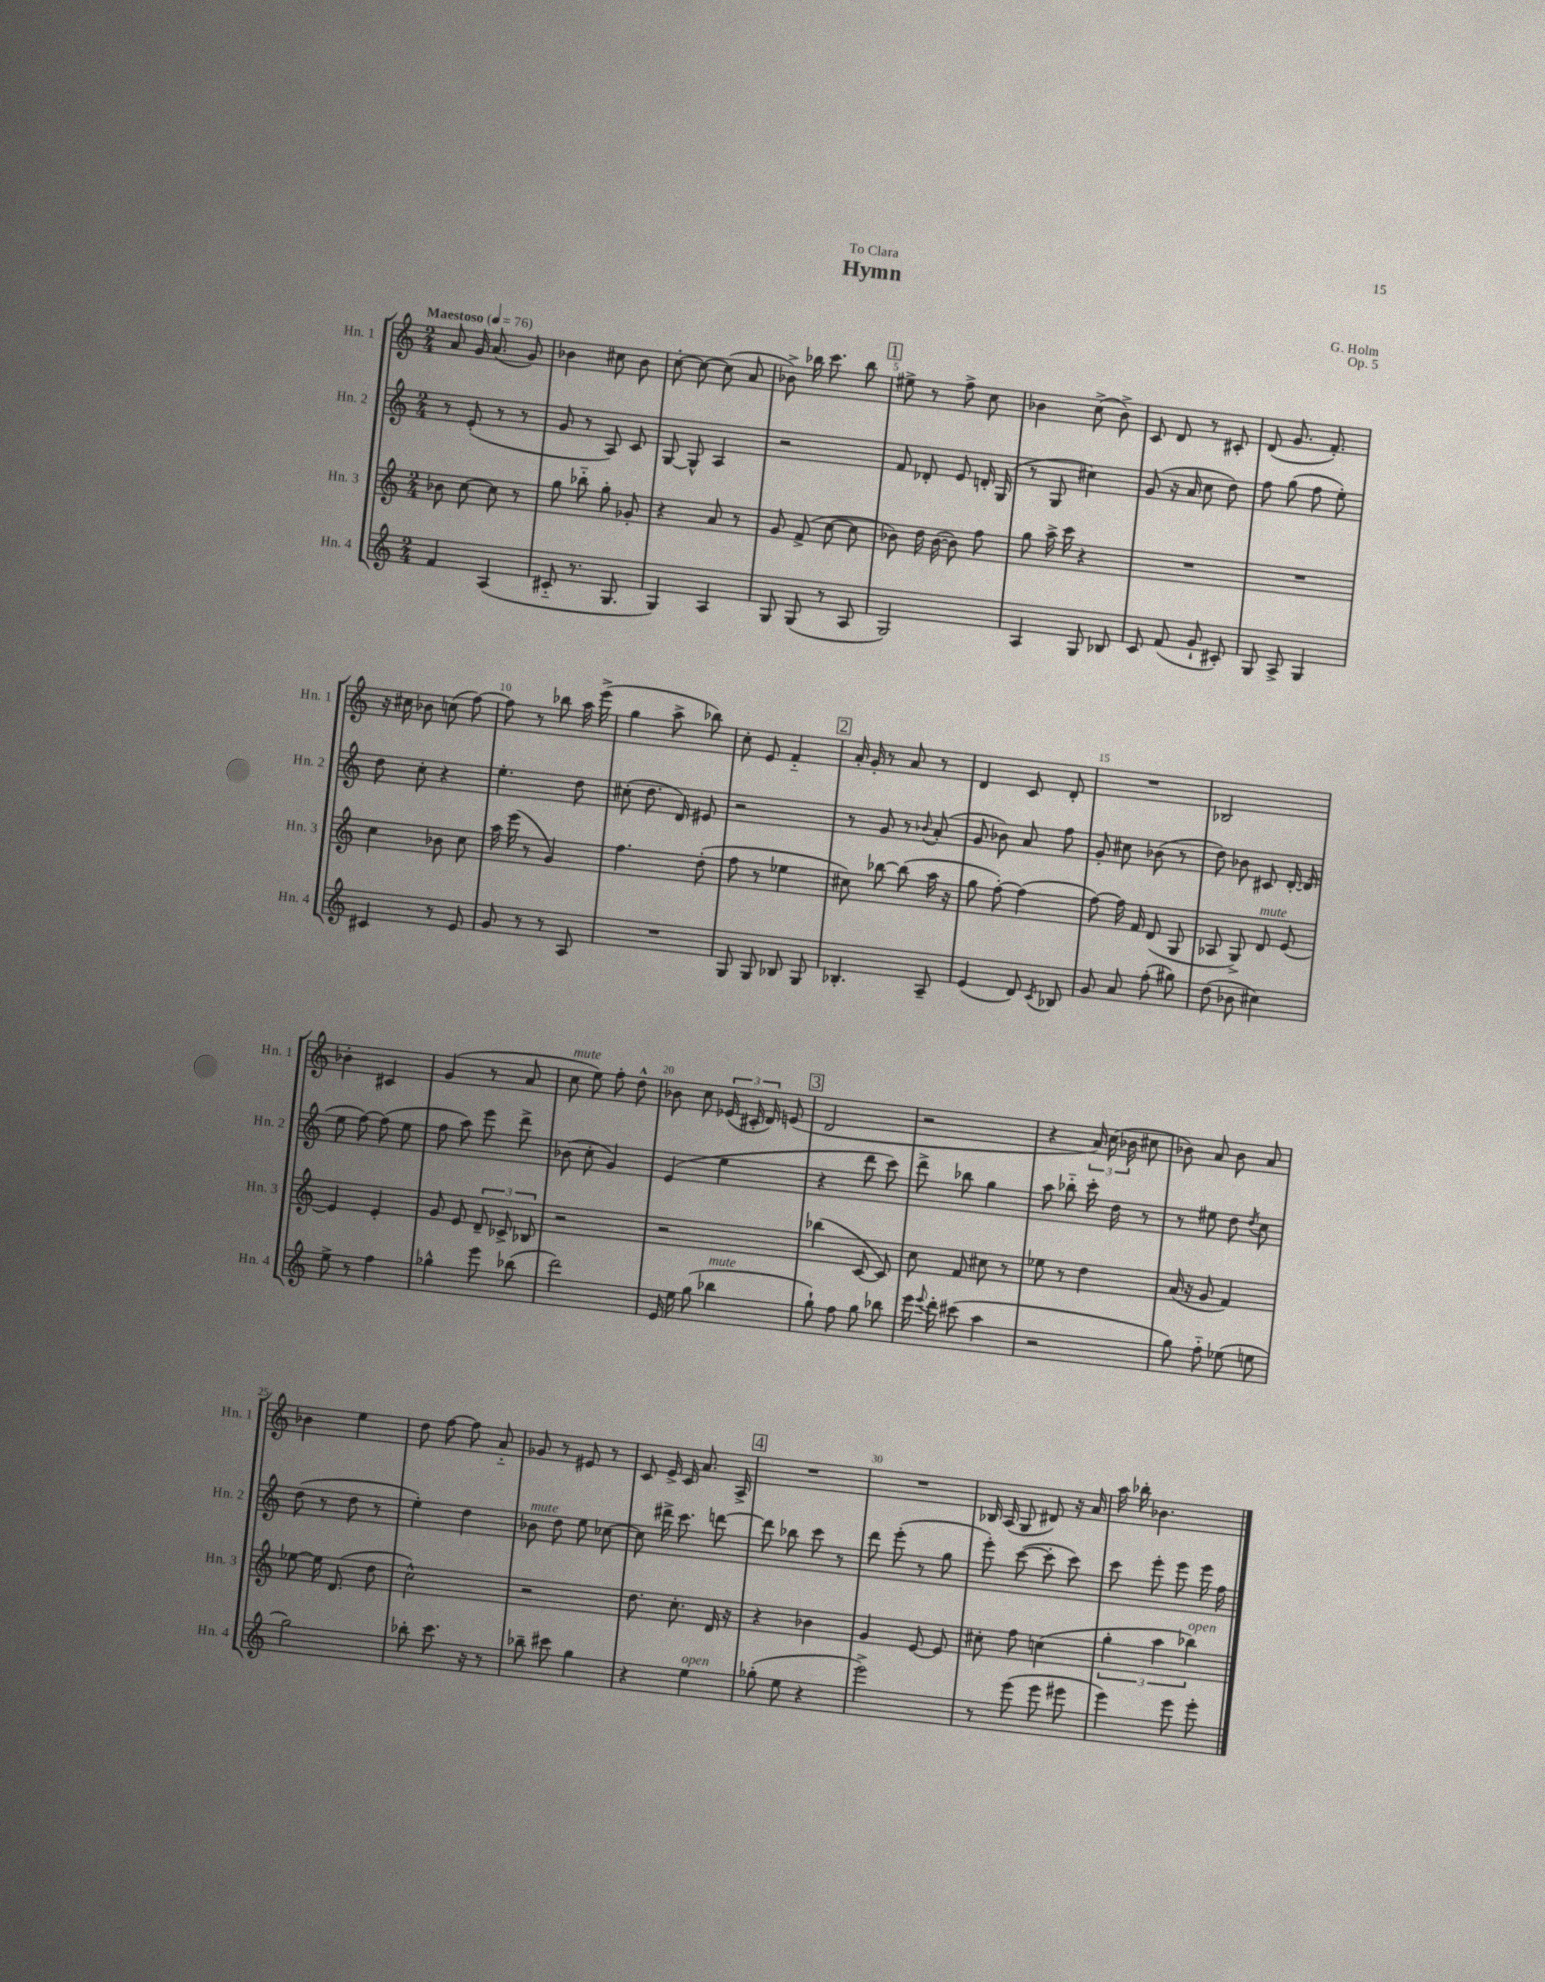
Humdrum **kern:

**kern	**kern	**kern	**kern
*staff4	*staff3	*staff2	*staff1
*clefG2	*clefG2	*clefG2	*clefG2
*k[]	*k[]	*k[]	*k[]
*M2/4	*M2/4	*M2/4	*M2/4
*MM76	*MM76	*MM76	*MM76
4f	8b-	8r	8a
.	[8cc	(8e'	16g
.	.	.	(8.a
(4A	8cc]	8r	.
.	8r	8r	8g)
=	=	=	=
8c#'~	8gg	8g	4b-
8.r	8bb-'~	8r	.
.	8gg'	8A)	8cc#
8.G	.	.	.
.	8g-'	8c	8b-
=	=	=	=
4G)	4r	[8G	[8cc'
.	.	8G^^]	8cc_
4A	8a	4A	(8cc]
.	8r	.	8a
=	=	=	=
8G	8g	2r	8b-^)
(8G	(8f^	.	16bb-
.	.	.	8.ccc
8r	[8cc	.	.
8A	8cc]	.	8bb-
=	=	=	=
2G)	8b-)	8f	8ee#^
.	16dd	8d-'	8r
.	([16b-	.	.
.	8b-])	8e	8ff^
.	8ff	16d'	8cc
.	.	(16G	.
=	=	=	=
4A	8gg	8r	4b-
.	16aa^	8G	.
.	16ccc	.	.
8G	4r	4cc#)	(8cc^
8B-	.	.	8b-^)
=	=	=	=
8c	2r	(8g	8c
(8f	.	16r	8d
.	.	16a	.
8g`	.	8cc	8r
8c#')	.	8dd)	8c#'
=	=	=	=
8G	2r	8ff	(8d
8A^	.	(8gg	8.g
4G	.	8ff	.
.	.	.	8.f')
.	.	8ee')	.
=	=	=	=
4c#	4cc	8dd	16r
.	.	.	16cc#
.	.	8cc'	8b-
8r	8b-	4r	(8cc
8e	8cc	.	[8ff)
=	=	=	=
8g	16aa	4.ee'	8ff]
.	(16eee	.	.
8r	8r	.	8r
8r	4g)	.	8bb-
8A	.	8dd	16aa
.	.	.	(16eee^
=	=	=	=
2r	4.ff	(8cc#'	4gg
.	.	8.dd	.
.	.	.	8aa^
.	.	16d)	.
.	(8dd'	8e#	8bb-)
=	=	=	=
8G	8ff	2r	8cc'
8G	8r	.	8e
8B-	4ee-	.	4f'~
8G	.	.	.
=	=	=	=
4.B-'	8cc#)	8r	16a'
.	.	.	16g'
.	[8bb-	8g	8r
.	(8bb-]	8r	8a
.	.	8qqb-	.
8A~	16aa	(8a'	8r
.	16r	.	.
=	=	=	=
(4e	8gg	8g	4d
.	[8ff')	8b-)	.
8d)	(4ff]	8a	8c
8qc	.	.	.
8B-	.	8ff	8d'
=	=	=	=
8g	[8ff)	8g'	2r
8a	16ff]	8cc#	.
.	16f	.	.
(8ff'	(8d	(8b-	.
8gg#)	8G	8r	.
=	=	=	=
(8dd	8A-	8dd)	2B-
8b-	8G^)	8b-	.
4cc#)	8d	8c#	.
.	[8e	[16d'	.
.	.	(16d]	.
=	=	=	=
8ee^	4e]	8ee	4b-'
8r	.	[8ff)	.
4ff	4e'	(8ff]	4c#
.	.	8ee	.
=	=	=	=
4gg-^^	8g	8ff	(4g
.	8e	8aa)	.
8eee	12d~	8eee	8r
.	12c-^	.	.
(8bb-	.	8ddd^	8a
.	12B-	.	.
=	=	=	=
2ddd)	2r	(8b-	8cc
.	.	8cc'	8ee)
.	.	4g)	8ff'
.	.	.	8dd^^
=	=	=	=
16e	2r	(4e	8b-
16ee	.	.	.
(8gg	.	.	8cc
4bb-	.	4ee	(24e-
.	.	.	24c#'
.	.	.	24d)
.	.	.	(8e
=	=	=	=
8gg`)	(4bb-	4r	2d
8ff	.	.	.
8gg	[8c	8ddd	.
8bb-	8c])	8ccc)	.
=	=	=	=
16eee	8cc	8ddd^	2r
8qqeee	.	.	.
16ddd'	.	.	.
(8ccc#	8f	8bb-	.
4aa	8cc#	4gg	.
.	8r	.	.
=	=	=	=
2r	8ee-	8aa	4r
.	8r	8bb-'~	.
.	4dd	16ccc'	24a)
.	.	.	(24cc
.	.	16dd	.
.	.	.	24b-
.	.	8r	8cc#
=	=	=	=
8gg)	(16a	8r	8b-)
.	16r	.	.
8ff'~	8g	8ee#	8a
(8ee-	4f)	8dd	8b-
.	.	8qdd	.
8ee	.	8cc	8a
=	=	=	=
2gg)	[8ee-	(8dd	4b-
.	16ee-]	8r	.
.	(8.d	.	.
.	.	8dd	4ee
.	8dd	8r	.
=	=	=	=
8bb-'	2cc^^)	4ee')	8dd
8.ccc	.	.	[8ff
.	.	4dd	8ff]
16r	.	.	.
8r	.	.	8a'~
=	=	=	=
8bb-~	2r	8b-	8g-
8ccc#	.	8dd	8r
4gg	.	8ee	8e#
.	.	[8cc-	8r
=	=	=	=
4r	8.dd	8cc-]	8c
.	.	16ddd#^	16e^
.	8.cc'	8.ccc	16c
4ee	.	.	8.a
.	16d	[8ddd	.
.	16r	.	16A^
=	=	=	=
(8gg-'	4r	8ddd]	2r
8ee	.	8bb-	.
4r	4b-	8ccc	.
.	.	8r	.
=	=	=	=
2eee^)	4g	8ddd	2r
.	.	(8eee'	.
.	[8e	8r	.
.	8e]	8gg	.
=	=	=	=
8r	8cc#'	8eee')	16B-
.	.	.	(16A
(8eee	8ff	([8ccc	8G
8eee	(4cc	8ccc']	8d#)
8eee#	.	8ccc)	16r
.	.	.	16a
=	=	=	=
4eee)	6gg'	8ccc	16aa
.	.	.	16bb-'
.	.	8eee'	4.b-
.	6aa	.	.
8eee	.	8eee	.
.	6bb-)	.	.
8eee'	.	16eee	.
.	.	16ff	.
==	==	==	==
*-	*-	*-	*-
